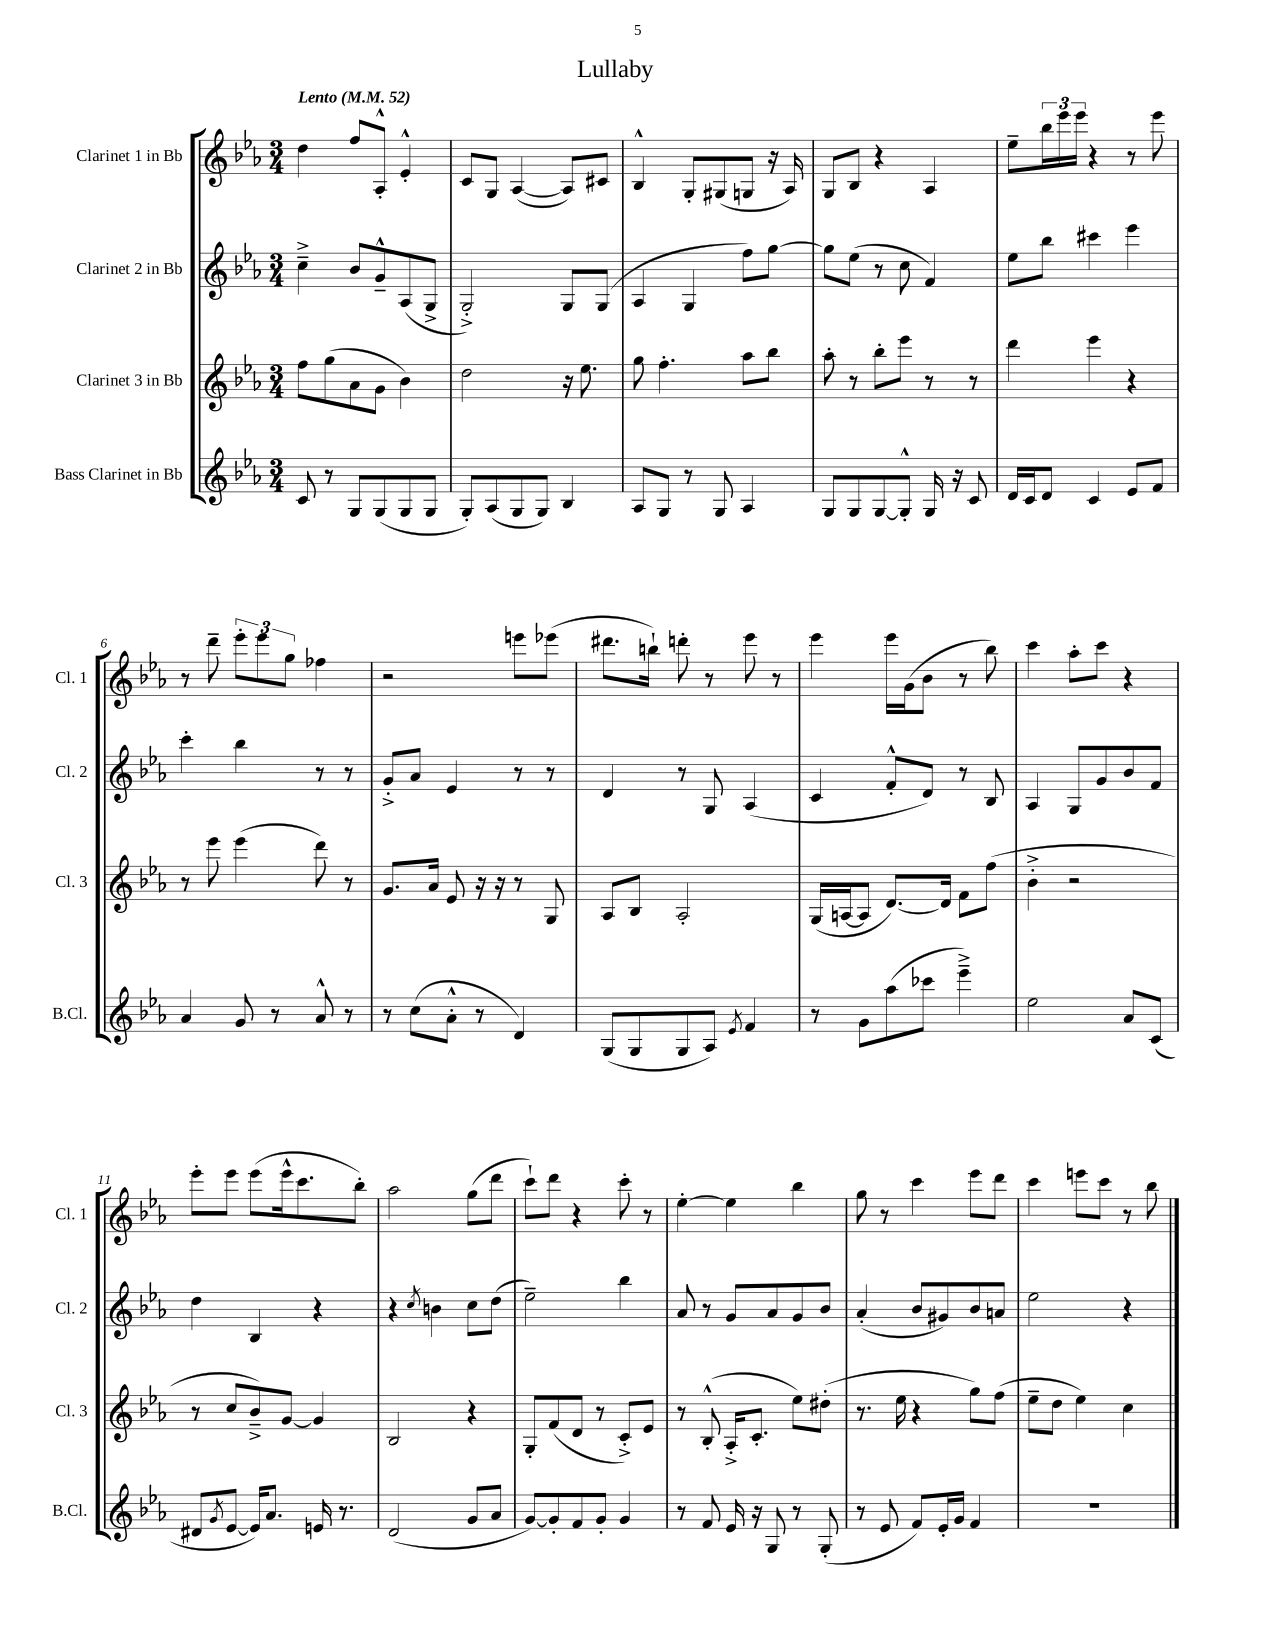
\header { title = "Lullaby" }
<<
\new StaffGroup <<
\new Staff = "s0" \with { instrumentName = "Clarinet 1 in Bb" shortInstrumentName = "Cl. 1" } {
    \clef treble \key ees \major \numericTimeSignature \time 3/4 \tempo "Lento" 4 = 52
    d''4 f''8 aes8-.-^ ees'4-.-^ |
    c'8 g8 aes4~( aes8) cis'8 |
    bes4-^ g8-. gis8( g8 r16 aes16) |
    g8 bes8 r4 aes4 |
    ees''8-- \tuplet 3/2 { bes''16 ees'''16 ees'''16 } r4 r8 ees'''8 |
    r8 d'''8-- \tuplet 3/2 { ees'''8-. ees'''8 g''8 } fes''4 |
    r2 e'''8 ees'''8( |
    dis'''8. b''16-!) d'''8-. r8 ees'''8 r8 |
    ees'''4 ees'''16 g'16( bes'8 r8 bes''8) |
    c'''4 aes''8-. c'''8 r4 |
    ees'''8-. ees'''8 ees'''8( ees'''16-^ c'''8. bes''8-.) |
    aes''2 g''8( d'''8 |
    c'''8-!) d'''8 r4 c'''8-. r8 |
    ees''4~-. ees''4 bes''4 |
    g''8 r8 c'''4 ees'''8 d'''8 |
    c'''4 e'''8 c'''8 r8 bes''8 \bar "|." |
}
\new Staff = "s1" \with { instrumentName = "Clarinet 2 in Bb" shortInstrumentName = "Cl. 2" } {
    \clef treble \key ees \major \numericTimeSignature \time 3/4
    c''4---> bes'8 g'8---^ aes8( g8-> |
    g2-.->) g8 g8( |
    aes4 g4 f''8) g''8~ |
    g''8 ees''8( r8 c''8 f'4) |
    ees''8 bes''8 cis'''4 ees'''4 |
    c'''4-. bes''4 r8 r8 |
    g'8-.-> aes'8 ees'4 r8 r8 |
    d'4 r8 g8 aes4( |
    c'4 f'8-.-^ d'8) r8 bes8 |
    aes4 g8 g'8 bes'8 f'8 |
    d''4 bes4 r4 |
    r4 \acciaccatura { c''8 } b'4 c''8 d''8( |
    ees''2--) bes''4 |
    aes'8 r8 g'8 aes'8 g'8 bes'8 |
    aes'4-.( bes'8 gis'8) bes'8 a'8 |
    ees''2 r4 \bar "|." |
}
\new Staff = "s2" \with { instrumentName = "Clarinet 3 in Bb" shortInstrumentName = "Cl. 3" } {
    \clef treble \key ees \major \numericTimeSignature \time 3/4
    f''8 g''8( aes'8 g'8 bes'4) |
    d''2 r16 ees''8. |
    g''8 f''4.-. aes''8 bes''8 |
    aes''8-. r8 bes''8-. ees'''8 r8 r8 |
    d'''4 ees'''4 r4 |
    r8 ees'''8 ees'''4( d'''8) r8 |
    g'8. aes'16 ees'8 r16 r16 r8 g8 |
    aes8 bes8 aes2-. |
    g16( a16~ a8 d'8.~) d'16 f'8 f''8( |
    bes'4-.-> r2 |
    r8 c''8 bes'8--->) g'8~ g'4 |
    bes2 r4 |
    g8-. f'8( d'8 r8 c'8-.->) ees'8 |
    r8 bes8-.-^( aes16-.-> c'8.-. ees''8) dis''8-.( |
    r8. ees''16 r4 g''8) f''8( |
    ees''8-- d''8 ees''4) c''4 \bar "|." |
}
\new Staff = "s3" \with { instrumentName = "Bass Clarinet in Bb" shortInstrumentName = "B.Cl." } {
    \clef treble \key ees \major \numericTimeSignature \time 3/4
    c'8 r8 g8 g8( g8 g8 |
    g8-.) aes8( g8 g8) bes4 |
    aes8 g8 r8 g8 aes4 |
    g8 g8 g8~ g8-.-^ g16 r16 c'8 |
    d'16 c'16 d'8 c'4 ees'8 f'8 |
    aes'4 g'8 r8 aes'8-^ r8 |
    r8 c''8( aes'8-.-^ r8 d'4) |
    g8( g8 g8 aes8) \acciaccatura { ees'8 } f'4 |
    r8 g'8 aes''8( ces'''8 ees'''4--->) |
    ees''2 aes'8 c'8( |
    dis'8 \acciaccatura { g'8 } ees'8~ ees'16) aes'8. e'16 r8. |
    d'2( g'8 aes'8 |
    g'8~) g'8-. f'8 g'8-. g'4 |
    r8 f'8 ees'16 r16 g8 r8 g8-.( |
    r8 ees'8 f'8) ees'16-. g'16 f'4 |
    R2. \bar "|." |
}
>>
>>
